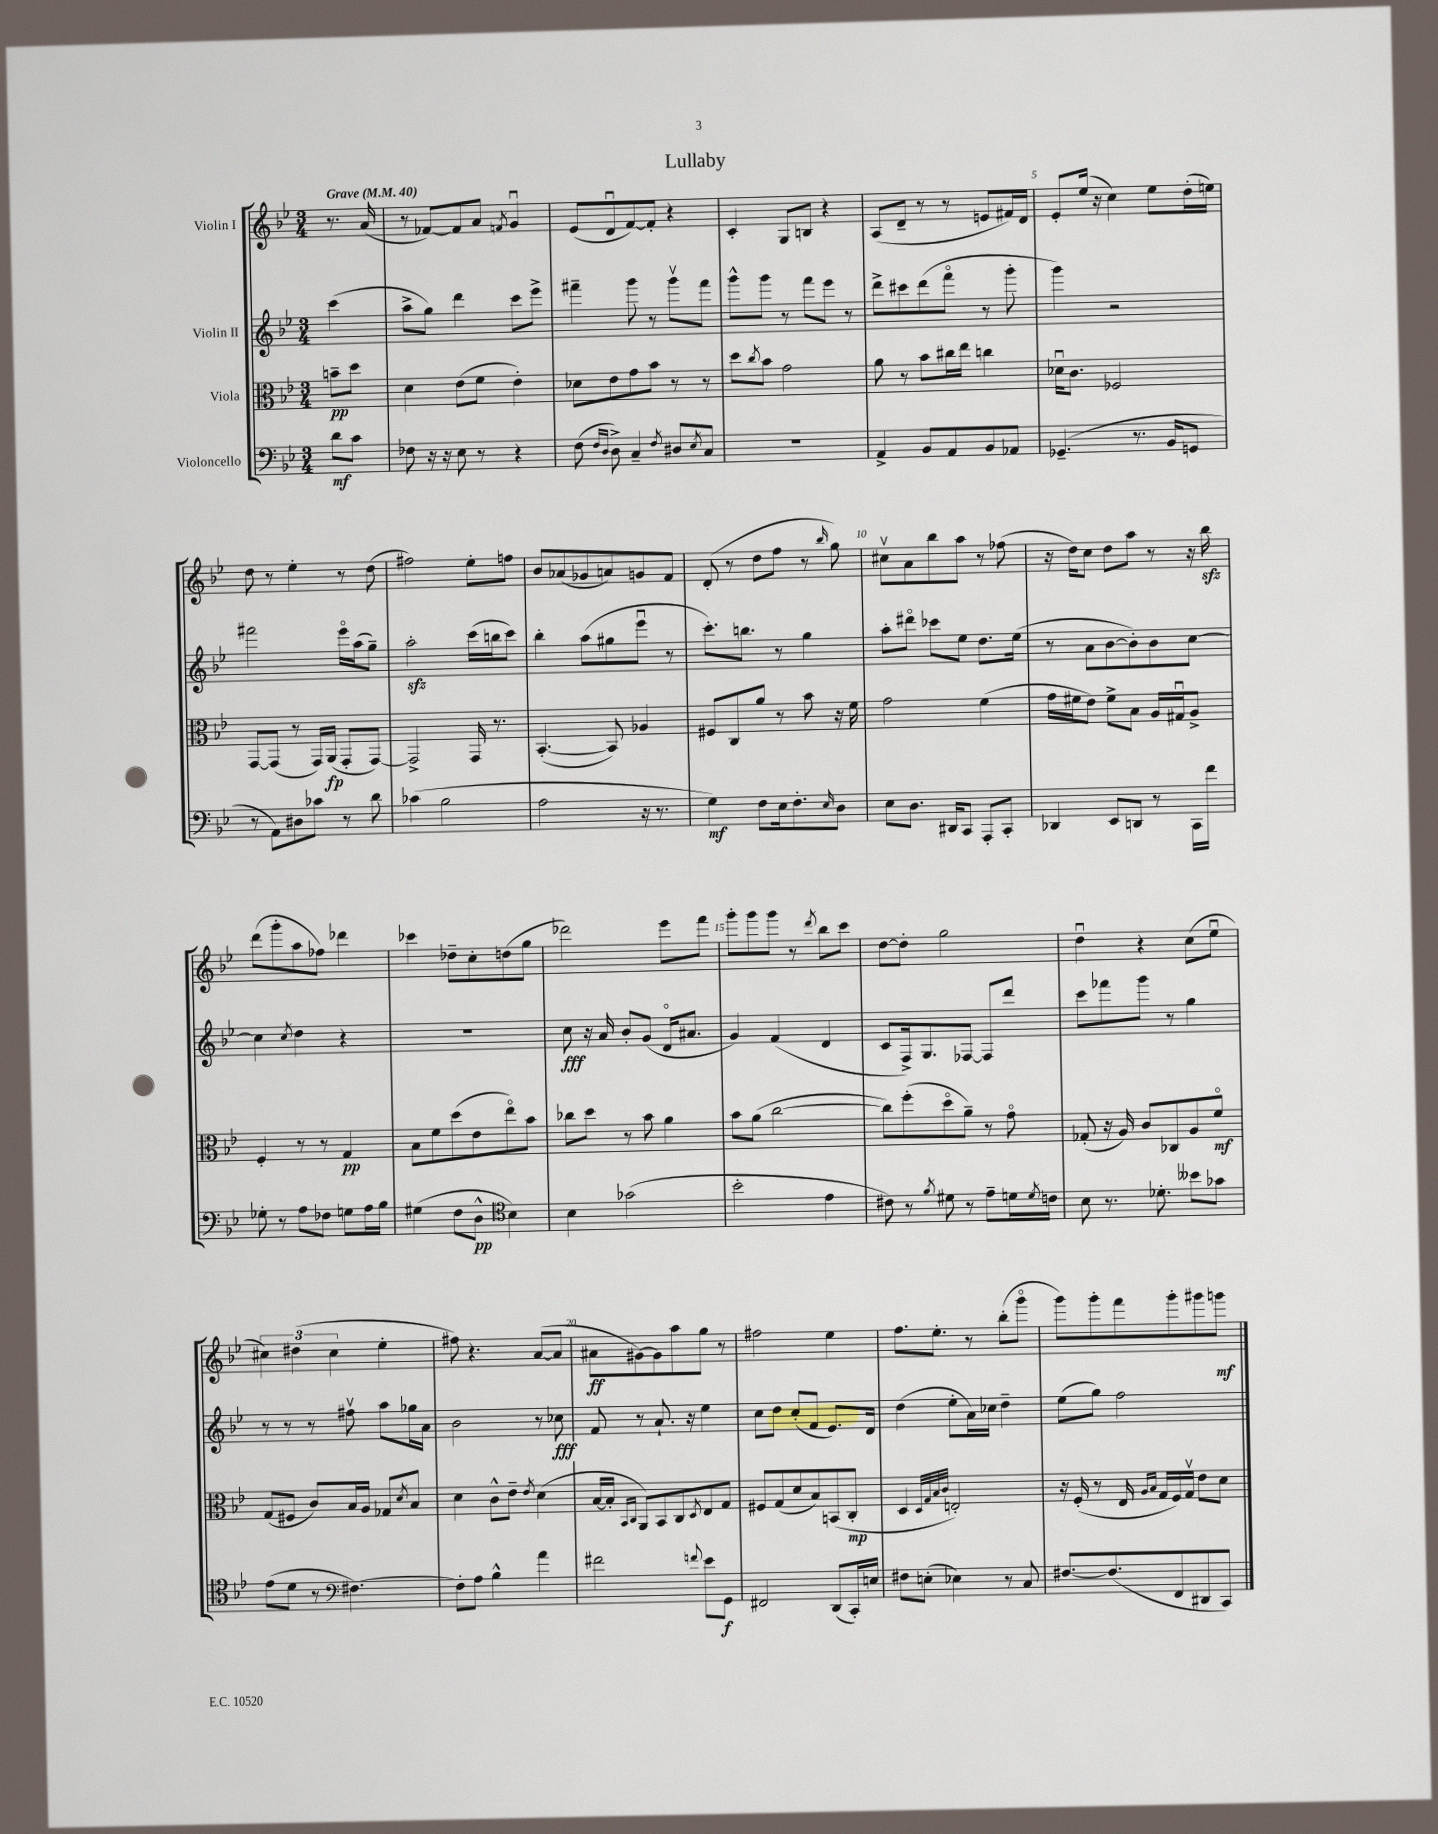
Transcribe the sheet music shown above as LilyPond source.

\header { title = "Lullaby" }
<<
\new StaffGroup <<
\new Staff = "s0" \with { instrumentName = "Violin I" } {
    \clef treble \key bes \major \numericTimeSignature \time 3/4 \partial 4 \tempo "Grave" 4 = 40
    r8. a'16( |
    r8 fes'8~) fes'8 a'8 \acciaccatura { f'8 } g'4\downbow |
    ees'8( d'8\downbow f'8~) f'8-. r4 |
    c'4-. g8 b8 r4 |
    a8( d'8-- r8 r8 e'8 fis'16) d'16 |
    ees'8-. ees''16( r16 c''4) ees''8 d''16-.( e''16) |
    d''8 r8 ees''4-. r8 d''8( |
    fis''2) ees''8-. f''8 |
    bes'8 aes'8( ges'8 a'8) g'8 f'8 |
    d'8-.( r8 d''8 f''8 r8 \grace { bes''16 } g''8) |
    cis''8\upbow a'8 bes''8 a''8 r8 fes''8( |
    r16 d''16) c''8 d''8 a''8 r8 r16 bes''16\sfz |
    d'''8( g'''8-. a''8 fes''8) des'''4 |
    ces'''4 des''8-- c''8-. d''8( g''8 |
    des'''2) ees'''8 f'''8 |
    g'''8-. g'''8 g'''8 r8 \acciaccatura { d'''8 } bes''8 c'''8 |
    d''8~ d''8-. g''2 |
    d''4\downbow r4 c''8( ees''8\downbow |
    \tuplet 3/2 { cis''4) dis''4( cis''4 } ees''4-. |
    fis''8) r4. a'8~( a'8 |
    ais'8\ff gis'8~) gis'8 a''8 g''8 r8 |
    fis''2 ees''4 |
    f''8. ees''8.-. r8 bes''8-.( g'''8\flageolet |
    g'''8) g'''8-. f'''8 g'''8-. gis'''8 g'''8\mf \bar "|." |
}
\new Staff = "s1" \with { instrumentName = "Violin II" } {
    \clef treble \key bes \major \numericTimeSignature \time 3/4 \partial 4
    c'''4( |
    a''8-> g''8) d'''4 c'''8 ees'''8-> |
    fis'''4-- g'''8 r8 g'''8\upbow fis'''8 |
    g'''8-^ g'''8 r8 f'''8 ees'''8 r8 |
    d'''8-> cis'''8 d'''8( f'''8\flageolet r8 g'''8-. |
    g'''4) r2 |
    fis'''2 ees'''16\flageolet a''16( g''8--) |
    a''2-.\sfz c'''16( b''16 c'''8) |
    bes''4-. a''8( gis''8 ees'''8\downbow r8 |
    c'''8.-.) b''8. r8 g''4 |
    a''8-. dis'''8\flageolet ces'''8 ees''8 d''8. ees''16( |
    r8 a'8 bes'8~ bes'8-.) bes'8 c''8~ |
    c''4 \acciaccatura { c''8 } d''4 r4 |
    R2. |
    c''8\fff r16 a'16 bes'8-. g'8( d'16\flageolet ais'8. |
    g'4) f'4( d'4 |
    c'8 f16->) g8. fes8~ fes8 d'''8 |
    c'''8 fes'''8 g'''8 r8 g''4 |
    r8 r8 r8 fis''8\upbow a''8 ges''16 a'16 |
    bes'2 r8 ces''8\fff |
    f'8 r8 a'8.-! r16 ees''4 |
    c''8 d''8 c''8-.( f'8 ees'8.) d'16 |
    d''4( ees''8-. a'16) ces''16 d''4-- |
    ees''8( g''8) f''2 \bar "|." |
}
\new Staff = "s2" \with { instrumentName = "Viola" } {
    \clef alto \key bes \major \numericTimeSignature \time 3/4 \partial 4
    b'8--\pp d''8 |
    d'4 ees'8( f'8 ees'4-.) |
    des'8 ees'8 g'8 bes'8 r8 r8 |
    d''8 \acciaccatura { c''8 } bes'8 g'2 |
    a'8 r8 bes'8 cis''16 ees''16 c''4 |
    des'16\downbow c'8. fes2 |
    g,8~ g,8( r8 g,16) a,16\fp( g,8-. g,8~) |
    g,2-> g,16 r8. |
    bes,4.~-.( bes,8) aes4 |
    fis8 c8 a'8 r8 bes'8 r16 f'16 |
    g'2 f'4( |
    g'16 fis'16 ees'8) fis'8-> bes8 a16 gis16\downbow a8-> |
    f4-. r8 r8 g4\pp |
    bes8 f'8 d''8( ees'8 ees''8\flageolet) bes'8 |
    ces''8 d''8 r8 bes'8 a'4 |
    bes'8 a'8( c''2~ |
    c''8) f''8-.( d''8\flageolet a'8--) r8 g'8\flageolet |
    ges8-.( r16 a16) c'8 ces8 a8 f'8\flageolet\mf |
    g8( fis8 c'8) bes16 a16 ges8 \acciaccatura { d'8 } bes8 |
    d'4 c'8-^ ees'8-- \acciaccatura { ees'8 } d'4( |
    bes16~ bes16-. \grace { bes,16 c16 } a,8) bes,8 c8 \acciaccatura { d8 } ees8 g8 |
    fis8 g8( d'8 bes8) b,8( c8-.\mp |
    d4 \grace { d32 g32 bes32 c'32 } e2-.) |
    r16 f16-.( r8 ees16 \grace { a16 bes16 } g16 f16) g16\upbow ees'8 d'8 \bar "|." |
}
\new Staff = "s3" \with { instrumentName = "Violoncello" } {
    \clef bass \key bes \major \numericTimeSignature \time 3/4 \partial 4
    d'8\mf c'8 |
    fes8 r16 r16 ees8 r8 r4 |
    f8( \grace { f16 d16 } d8->) c4-- \acciaccatura { f8 } dis8 \acciaccatura { ees8 } c8 |
    R2. |
    a,4-> bes,8 a,8 bes,8 aes,8 |
    ges,4.--( r8. bes,16 g,8 |
    r8 a,8) dis8 ces'8 r8 d'8 |
    ces'4( bes2 |
    a2 r16 r8. |
    g4\mf) f8 ees16 f8.-. \grace { ees16 } d8 |
    ees8 d8. dis,16 c,8 a,,8-. c,8-. |
    des,4 ees,8 d,8 r8 c,16 f'16 |
    ges8-. r8 a8 fes8 g8 a16 bes16 |
    gis4( f8 d8-^\pp \clef tenor bes4) |
    bes4 ges'2( |
    bes'2-. ees'4 |
    cis'8) r8 \acciaccatura { f'8 } dis'8 r8 ees'8-- d'16 \acciaccatura { d'8 } c'16 |
    bes8 r8. des'8.-. beses'8 ges'8 |
    ees'8( d'8 r8 \clef bass fis4.~) |
    fis8-. a8 bes4-^ a'4 |
    fis'2 \appoggiatura { f'8 } ees'8 g,8\f |
    fis,2 d,8( c,16-.) e16 |
    fis8 e8-.( ees4) r8 c8 |
    fis8.~ fis8.( f,8 dis,8 c,8) \bar "|." |
}
>>
>>
\layout { \context { \Score \override BarNumber.break-visibility = ##(#f #t #t) barNumberVisibility = #(every-nth-bar-number-visible 5) } }
